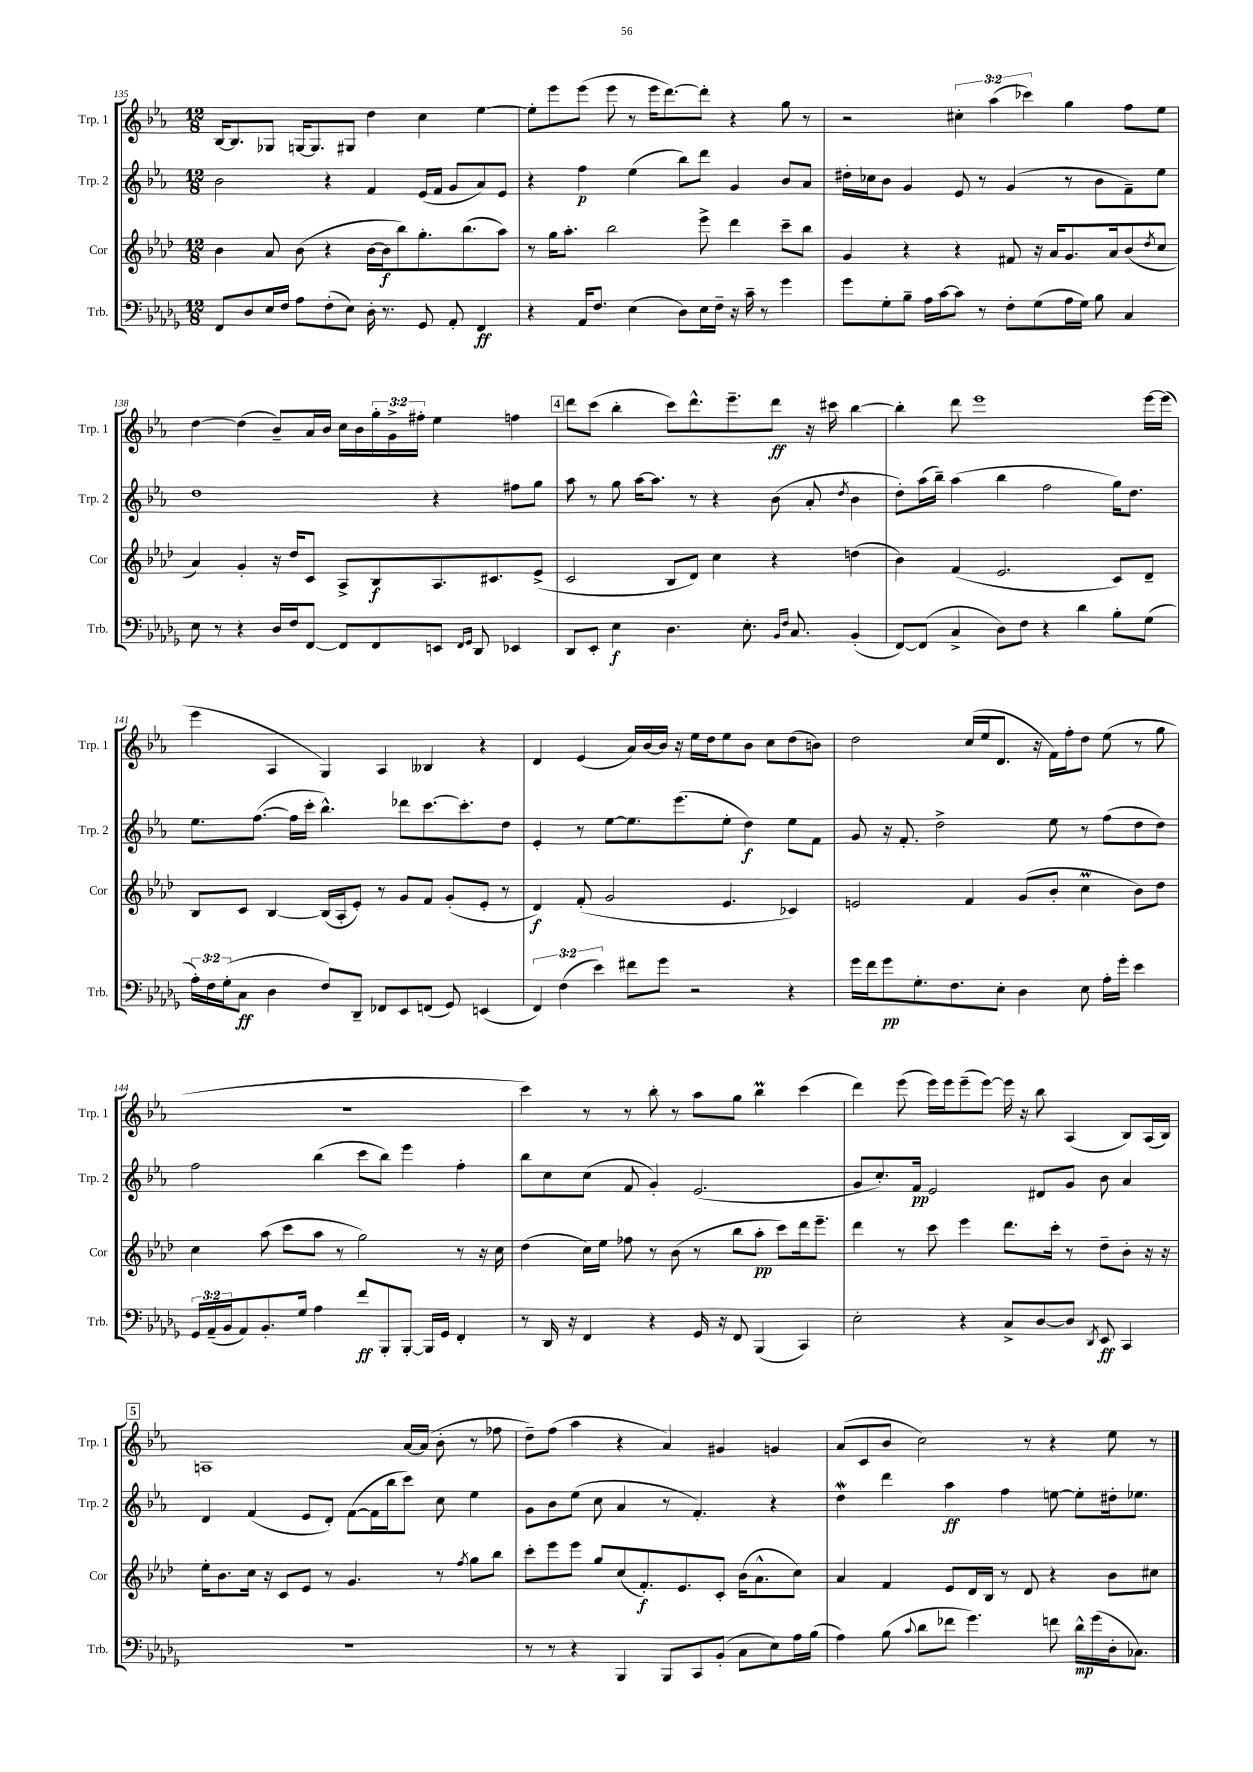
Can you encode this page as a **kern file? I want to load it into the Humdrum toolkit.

**kern	**dynam	**kern	**dynam	**kern	**dynam	**kern	**dynam
*part4	*part4	*part3	*part3	*part2	*part2	*part1	*part1
*staff4	*staff4	*staff3	*staff3	*staff2	*staff2	*staff1	*staff1
*I"Trb.	*	*I"Cor	*	*I"Trp. 2	*	*I"Trp. 1	*
*I'Trb.	*	*I'Cor	*	*I'Trp. 2	*	*I'Trp. 1	*
*clefF4	*	*clefG2	*	*clefG2	*	*clefG2	*
*k[b-e-a-d-g-]	*	*k[b-e-a-d-]	*	*k[b-e-a-]	*	*k[b-e-a-]	*
*M12/8	*	*M12/8	*	*M12/8	*	*M12/8	*
=135	=135	=135	=135	=135	=135	=135	=135
8FF/L	.	4b-\	.	2b-\	.	[16B-/KL	.
.	.	.	.	.	.	8.B-/]	.
8D-/	.	.	.	.	.	.	.
16E-/L	.	8a-/	.	.	.	8G-X/J	.
16F/JJ	.	.	.	.	.	.	.
8A-\L	.	(8b-\	.	.	.	[16Gn/KL	.
.	.	.	.	.	.	8.G/]	.
(8F'\	.	4r	.	4r	.	.	.
8E-\J)	.	.	.	.	.	8G#X/J	.
16D-'\	.	[16b-\LL	.	4f/	.	4dd\	.
8.r	.	16b-\J]	f	.	.	.	.
.	.	8bb-\)	.	.	.	.	.
8GG-/	.	8.gg'\	.	(16e-/LL	.	4cc\	.
.	.	.	.	16f/JJ	.	.	.
8AA-'/	.	.	.	8g/L	.	.	.
.	.	(8.bb-\	.	.	.	.	.
4FF/	ff	.	.	8a-/)	.	[4ee-\	.
.	.	8aa-\J)	.	8e-/J	.	.	.
=136	=136	=136	=136	=136	=136	=136	=136
4r	.	8r	.	4r	.	8ee-'\L]	.
.	.	16gg\KL	.	.	.	8eee-\	.
.	.	8.aa-'\J	.	.	.	.	.
16AA-/KL	.	.	.	4ff\	p	(8eee-\J	.
8.F/J	.	.	.	.	.	.	.
.	.	2bb-\	.	.	.	8eee-\	.
(4E-\	.	.	.	(4ee-\	.	8r	.
.	.	.	.	.	.	16eee-\KL	.
.	.	.	.	.	.	[8.ddd\)	.
8D-\L)	.	.	.	8bb-\L)	.	.	.
16E-\L	.	8eee-^\	.	8ddd\J	.	8ddd'\J]	.
16F~\JJ	.	.	.	.	.	.	.
16r	.	4ddd-\	.	4g/	.	4r	.
16c~\	.	.	.	.	.	.	.
8r	.	.	.	.	.	.	.
4g-\	.	8ccc~\L	.	8b-/L	.	8gg\	.
.	.	8bb-\J	.	8a-/J	.	8r	.
=137	=137	=137	=137	=137	=137	=137	=137
8g-\L	.	4g/	.	16dd#X'\LL	.	2r	.
.	.	.	.	16cc-X\J	.	.	.
8G-'\	.	.	.	8b-\J	.	.	.
8B-~\J	.	4r	.	4g/	.	.	.
16A-\LL	.	.	.	.	.	.	.
[16c\J	.	.	.	.	.	.	.
8c\J]	.	4r	.	8e-/	.	6cc#X'\	.
8r	.	.	.	8r	.	.	.
.	.	.	.	.	.	(6aa-\	.
8F'\L	.	8f#X/	.	(4g/	.	.	.
.	.	.	.	.	.	6ccc-X\)	.
(8G-\	.	16r	.	.	.	.	.
.	.	16a-/KL	.	.	.	.	.
16A-\L	.	8.g/	.	8r	.	4gg\	.
16G-\JJ)	.	.	.	.	.	.	.
8B-\	.	.	.	8b-\L	.	.	.
.	.	16a-/k	.	.	.	.	.
4C/	.	(8b-/	.	8f~\)	.	8ff\L	.
.	.	8qdd-/	.	.	.	.	.
.	.	8cc/J	.	8ee-\J	.	8ee-\J	.
!!LO:LB:g=z
=138	=138	=138	=138	=138	=138	=138	=138
8E-\	.	4a-/)	.	1dd	.	[4dd\	.
8r	.	.	.	.	.	.	.
4r	.	4g'/	.	.	.	(4dd\]	.
16D-/LL	.	16r	.	.	.	8b-~/L)	.
16F/J	.	16dd-/KL	.	.	.	.	.
[8FF/J	.	8c/J	.	.	.	16a-/L	.
.	.	.	.	.	.	16b-/JJ	.
8FF/L]	.	8A-^/L	.	.	.	16cc\LL	.
.	.	.	.	.	.	16b-\	.
8FF/	.	8B-/	f	.	.	24gg'\	.
.	.	.	.	.	.	24g^\	.
.	.	.	.	.	.	24ff#X'\JJ	.
8EEn/J	.	8.A-/	.	4r	.	4ee-\	.
16qqFF/LL	.	.	.	.	.	.	.
16qqGG-/JJ	.	.	.	.	.	.	.
8DD-/	.	.	.	.	.	.	.
.	.	8.c#X/	.	.	.	.	.
4EE-X/	.	.	.	8ff#X\L	.	4ffn\	.
.	.	(8e-^/J	.	8gg\J	.	.	.
!!LO:REH:place=s1:t=4
=139	=139	=139	=139	=139	=139	=139	=139
8DD-/L	.	2c/	.	8aa-\	.	8ddd\L	.
8EE-'/J	.	.	.	8r	.	(8ccc\J	.
4E-\	f	.	.	8gg\	.	4bb-'\	.
.	.	.	.	[16aa-\KL	.	.	.
.	.	.	.	8.aa-\J]	.	.	.
4.D-\	.	8B-/L	.	.	.	8ccc\L)	.
.	.	8d-/J)	.	8r	.	8.ddd^^\	.
.	.	4cc\	.	4r	.	.	.
.	.	.	.	.	.	8.eee-~\	.
8.E-'\	.	.	.	.	.	.	.
.	.	4r	.	(8b-\	.	8ddd\J	ff
16qqBB-/LL	.	.	.	.	.	.	.
16qqF/JJ	.	.	.	.	.	.	.
8.C/	.	.	.	.	.	.	.
.	.	.	.	8a-'/	.	16r	.
.	.	.	.	.	.	16ccc#X\	.
.	.	.	.	8qdd/	.	.	.
(4BB-'/	.	(4ddn\	.	4b-\	.	[4bb-\	.
=140	=140	=140	=140	=140	=140	=140	=140
[8FF/L)	.	4b-\)	.	8dd'\L)	.	4bb-'\]	.
(8FF/J]	.	.	.	(16aa-\L	.	.	.
.	.	.	.	16bb-~\JJ)	.	.	.
4C^/	.	(4f/	.	(4aa-\	.	8ddd\	.
.	.	.	.	.	.	1eee-	.
8D-\L)	.	2.e-/	.	4bb-\	.	.	.
8F\J	.	.	.	.	.	.	.
4r	.	.	.	2ff\	.	.	.
4d-\	.	.	.	.	.	.	.
8B-'\L	.	8c/L)	.	16gg\KL)	.	.	.
.	.	.	.	8.dd\J	.	.	.
(8G-\J	.	8d-~/J	.	.	.	[16eee-\LL	.
.	.	.	.	.	.	(16eee-\JJ]	.
!!LO:LB:g=z
=141	=141	=141	=141	=141	=141	=141	=141
24A-'\LL)	.	8B-/L	.	8.ee-\L	.	4eee-\	.
24F\	.	.	.	.	.	.	.
(24G-'\J	.	.	.	.	.	.	.
8C\J	ff	8c/J	.	.	.	.	.
.	.	.	.	([8.ff\J	.	.	.
4D-\	.	[4B-/	.	.	.	4A-/	.
.	.	.	.	16ff\LL]	.	.	.
.	.	.	.	16ccc'\JJ	.	.	.
8F/L)	.	(16B-/LL]	.	4.bb-^^\)	.	4G/)	.
.	.	16A-'/J	.	.	.	.	.
8DD-~/J	.	8e-'/J)	.	.	.	.	.
8FF-X/L	.	8r	.	.	.	4A-/	.
8EE-/	.	8g/L	.	8ddd-X\L	.	.	.
(8FFn/J	.	8f/J	.	[8.ccc\	.	4B--X/	.
8GG-/)	.	(8g'/L	.	.	.	.	.
.	.	.	.	8.ccc'\]	.	.	.
(4EEn/	.	8e-'/J	.	.	.	4r	.
.	.	8r	.	8dd\J	.	.	.
=142	=142	=142	=142	=142	=142	=142	=142
6FF/)	.	4d-/)	f	4e-'/	.	4d/	.
(6F\	.	.	.	.	.	.	.
.	.	(8f'/	.	8r	.	(4e-/	.
6e-\)	.	.	.	.	.	.	.
.	.	2g/	.	[8ee-\L	.	.	.
8f#X\L	.	.	.	8.ee-\]	.	16a-/LL)	.
.	.	.	.	.	.	[16b-/	.
8g-\J	.	.	.	.	.	16b-/JJ]	.
.	.	.	.	(8.eee-\	.	16r	.
2r	.	.	.	.	.	16ee-\LL	.
.	.	.	.	.	.	16dd\J	.
.	.	4.e-/	.	8ee-'\J	.	8ee-\	.
.	.	.	.	4dd\)	f	8b-\J	.
.	.	.	.	.	.	8cc\L	.
4r	.	4c-X/)	.	8ee-\L	.	(8dd\	.
.	.	.	.	8f\J	.	8bn\J)	.
=143	=143	=143	=143	=143	=143	=143	=143
16g-\LL	.	2en/	.	8g/	.	2dd\	.
16f\J	.	.	.	.	.	.	.
8g-\	pp	.	.	16r	.	.	.
.	.	.	.	8.f'/	.	.	.
8.G-'\	.	.	.	.	.	.	.
.	.	.	.	2dd^\	.	.	.
8.F\	.	.	.	.	.	.	.
.	.	4f/	.	.	.	(16cc/LL	.
.	.	.	.	.	.	16ee-/J	.
8E-'\J	.	.	.	.	.	8.d/J	.
4D-\	.	(8g/L	.	.	.	.	.
.	.	.	.	.	.	16r	.
.	.	8b-'/J	.	8ee-\	.	16f\LL)	.
.	.	.	.	.	.	16ff'\J	.
8E-\	.	4ccm\	.	8r	.	8dd\J	.
16A-'\LL	.	.	.	(8ff\L	.	(8ee-\	.
16g-'\JJ	.	.	.	.	.	.	.
4e-\	.	8b-\L)	.	8dd\	.	8r	.
.	.	8dd-\J	.	8dd\J)	.	8gg\	.
!!LO:LB:g=z
=144	=144	=144	=144	=144	=144	=144	=144
24GG-/LL	.	4cc\	.	2ff\	.	1.r	.
(24AA-~/	.	.	.	.	.	.	.
24BB-/J	.	.	.	.	.	.	.
8AA-/)	.	.	.	.	.	.	.
8.BB-'/	.	(8aa-\	.	.	.	.	.
.	.	8ccc\L	.	.	.	.	.
16G-/Jk	.	.	.	.	.	.	.
4A-\	.	8aa-\J	.	(4bb-\	.	.	.
.	.	8r	.	.	.	.	.
8f/L	ff	2gg\)	.	8ccc\L	.	.	.
8BBB-'/	.	.	.	8bb-\J)	.	.	.
[8BBB-'/J	.	.	.	4eee-\	.	.	.
16BBB-/LL]	.	.	.	.	.	.	.
16GG-/JJ	.	.	.	.	.	.	.
4FF'/	.	8r	.	4ff'\	.	.	.
.	.	16r	.	.	.	.	.
.	.	16cc\	.	.	.	.	.
=145	=145	=145	=145	=145	=145	=145	=145
8r	.	(4dd-\	.	8bb-\L	.	4ccc\)	.
16DD-/	.	.	.	8cc\	.	.	.
16r	.	.	.	.	.	.	.
4FF/	.	16cc\LL)	.	(8cc\J	.	8r	.
.	.	16ee-\JJ	.	.	.	.	.
.	.	8ff-X\	.	8f/	.	8r	.
4r	.	8r	.	4g'/)	.	8bb-'\	.
.	.	(8b-\	.	.	.	8r	.
16GG-/	.	8r	.	(2.e-/	.	8aa-\L	.
16r	.	.	.	.	.	.	.
8FF/	.	8bb-\L	.	.	.	8gg\J	.
(4BBB-/	.	8aa-'\J	pp	.	.	4bb-M\	.
.	.	8ccc\L)	.	.	.	.	.
4CC/)	.	16ddd-\k	.	.	.	(4ccc\	.
.	.	8.eee-~\J	.	.	.	.	.
=146	=146	=146	=146	=146	=146	=146	=146
2E-'\	.	4ddd-\	.	8g/L	.	4ddd\)	.
.	.	.	.	8.cc'/)	.	.	.
.	.	8r	.	.	.	(8eee-\	.
.	.	.	.	16f/Jk	pp	.	.
.	.	8ccc\	.	2e-/	.	16eee-\LL)	.
.	.	.	.	.	.	16eee-\J	.
4r	.	4eee-\	.	.	.	(8eee-~\	.
.	.	.	.	.	.	[8eee-\J)	.
8C^/L	.	8.ddd-\L	.	.	.	16eee-\]	.
.	.	.	.	.	.	16r	.
[8D-/	.	.	.	8d#X/L	.	8bb-\	.
.	.	16ccc'\Jk	.	.	.	.	.
8D-/J]	.	8r	.	8g/J	.	(4A-/	.
8qDD-/	.	.	.	.	.	.	.
8EE-/	ff	8dd-~\L	.	8b-\	.	.	.
4CC/	.	8b-'\J	.	4a-/	.	8B-/L)	.
.	.	16r	.	.	.	(16A-/L	.
.	.	16r	.	.	.	16B-/JJ)	.
!!LO:LB:g=z
!!LO:REH:place=s1:t=5
=147	=147	=147	=147	=147	=147	=147	=147
1.r	.	16ee-'\KL	.	4d/	.	1An	.
.	.	8.b-\	.	.	.	.	.
.	.	16cc\Jk	.	(4f/	.	.	.
.	.	16r	.	.	.	.	.
.	.	8c/L	.	.	.	.	.
.	.	8e-/J	.	8e-/L	.	.	.
.	.	8r	.	8d'/J)	.	.	.
.	.	4.g/	.	([8f\L	.	.	.
.	.	.	.	16f\L]	.	.	.
.	.	.	.	16bb-\J	.	.	.
.	.	.	.	8ccc\J)	.	[16a-/LL	.
.	.	.	.	.	.	(16a-/JJ]	.
.	.	8r	.	8cc\	.	8b-'\	.
.	.	8qff/	.	.	.	.	.
.	.	8gg\L	.	4ee-\	.	8r	.
.	.	8bb-\J	.	.	.	8ff-X\	.
=148	=148	=148	=148	=148	=148	=148	=148
8r	.	8ccc'\L	.	8g\L	.	8dd~\L)	.
8r	.	8eee-\	.	8b-\	.	(8ff\J	.
4r	.	8eee-\J	.	(8ee-\J	.	4aa-\	.
.	.	8gg/L	.	8cc\	.	.	.
4BBB-/	.	(8cc/	.	4a-/	.	4r	.
.	.	8.f'/)	f	.	.	.	.
8BBB-/L	.	.	.	8r	.	4a-/)	.
.	.	8.e-/	.	.	.	.	.
8CC/	.	.	.	4.f'/)	.	.	.
(8BB-'/J	.	8c'/J	.	.	.	4g#X/	.
8C\L	.	(16b-\KL	.	.	.	.	.
.	.	8.a-^^\	.	.	.	.	.
8E-\)	.	.	.	4r	.	4gn/	.
16A-\L	.	8cc\J)	.	.	.	.	.
(16B-\JJ	.	.	.	.	.	.	.
=149	=149	=149	=149	=149	=149	=149	=149
4A-\)	.	4a-/	.	4ddW\	.	(8a-/L	.
.	.	.	.	.	.	8c/	.
(8B-\	.	4f/	.	4ddd\	.	8b-/J	.
8qqc/	.	.	.	.	.	.	.
8d-\L	.	.	.	.	.	2cc\)	.
8f-X\J	.	8e-/L	.	4aa-\	ff	.	.
4.g-\)	.	16d-/L	.	.	.	.	.
.	.	16B-/JJ	.	.	.	.	.
.	.	8r	.	4ff\	.	.	.
.	.	8d-/	.	.	.	8r	.
8fn\	.	4r	.	[8een\	.	4r	.
16d-^^\LL	mp	.	.	8ee'\L]	.	.	.
(16g-\	.	.	.	.	.	.	.
16D-'\J	.	8b-\L	.	16dd#X'\k	.	8ee-\	.
8.C-X\J)	.	.	.	8.ee-X\J	.	.	.
.	.	8cc#X\J	.	.	.	8r	.
==	==	==	==	==	==	==	==
*-	*-	*-	*-	*-	*-	*-	*-
